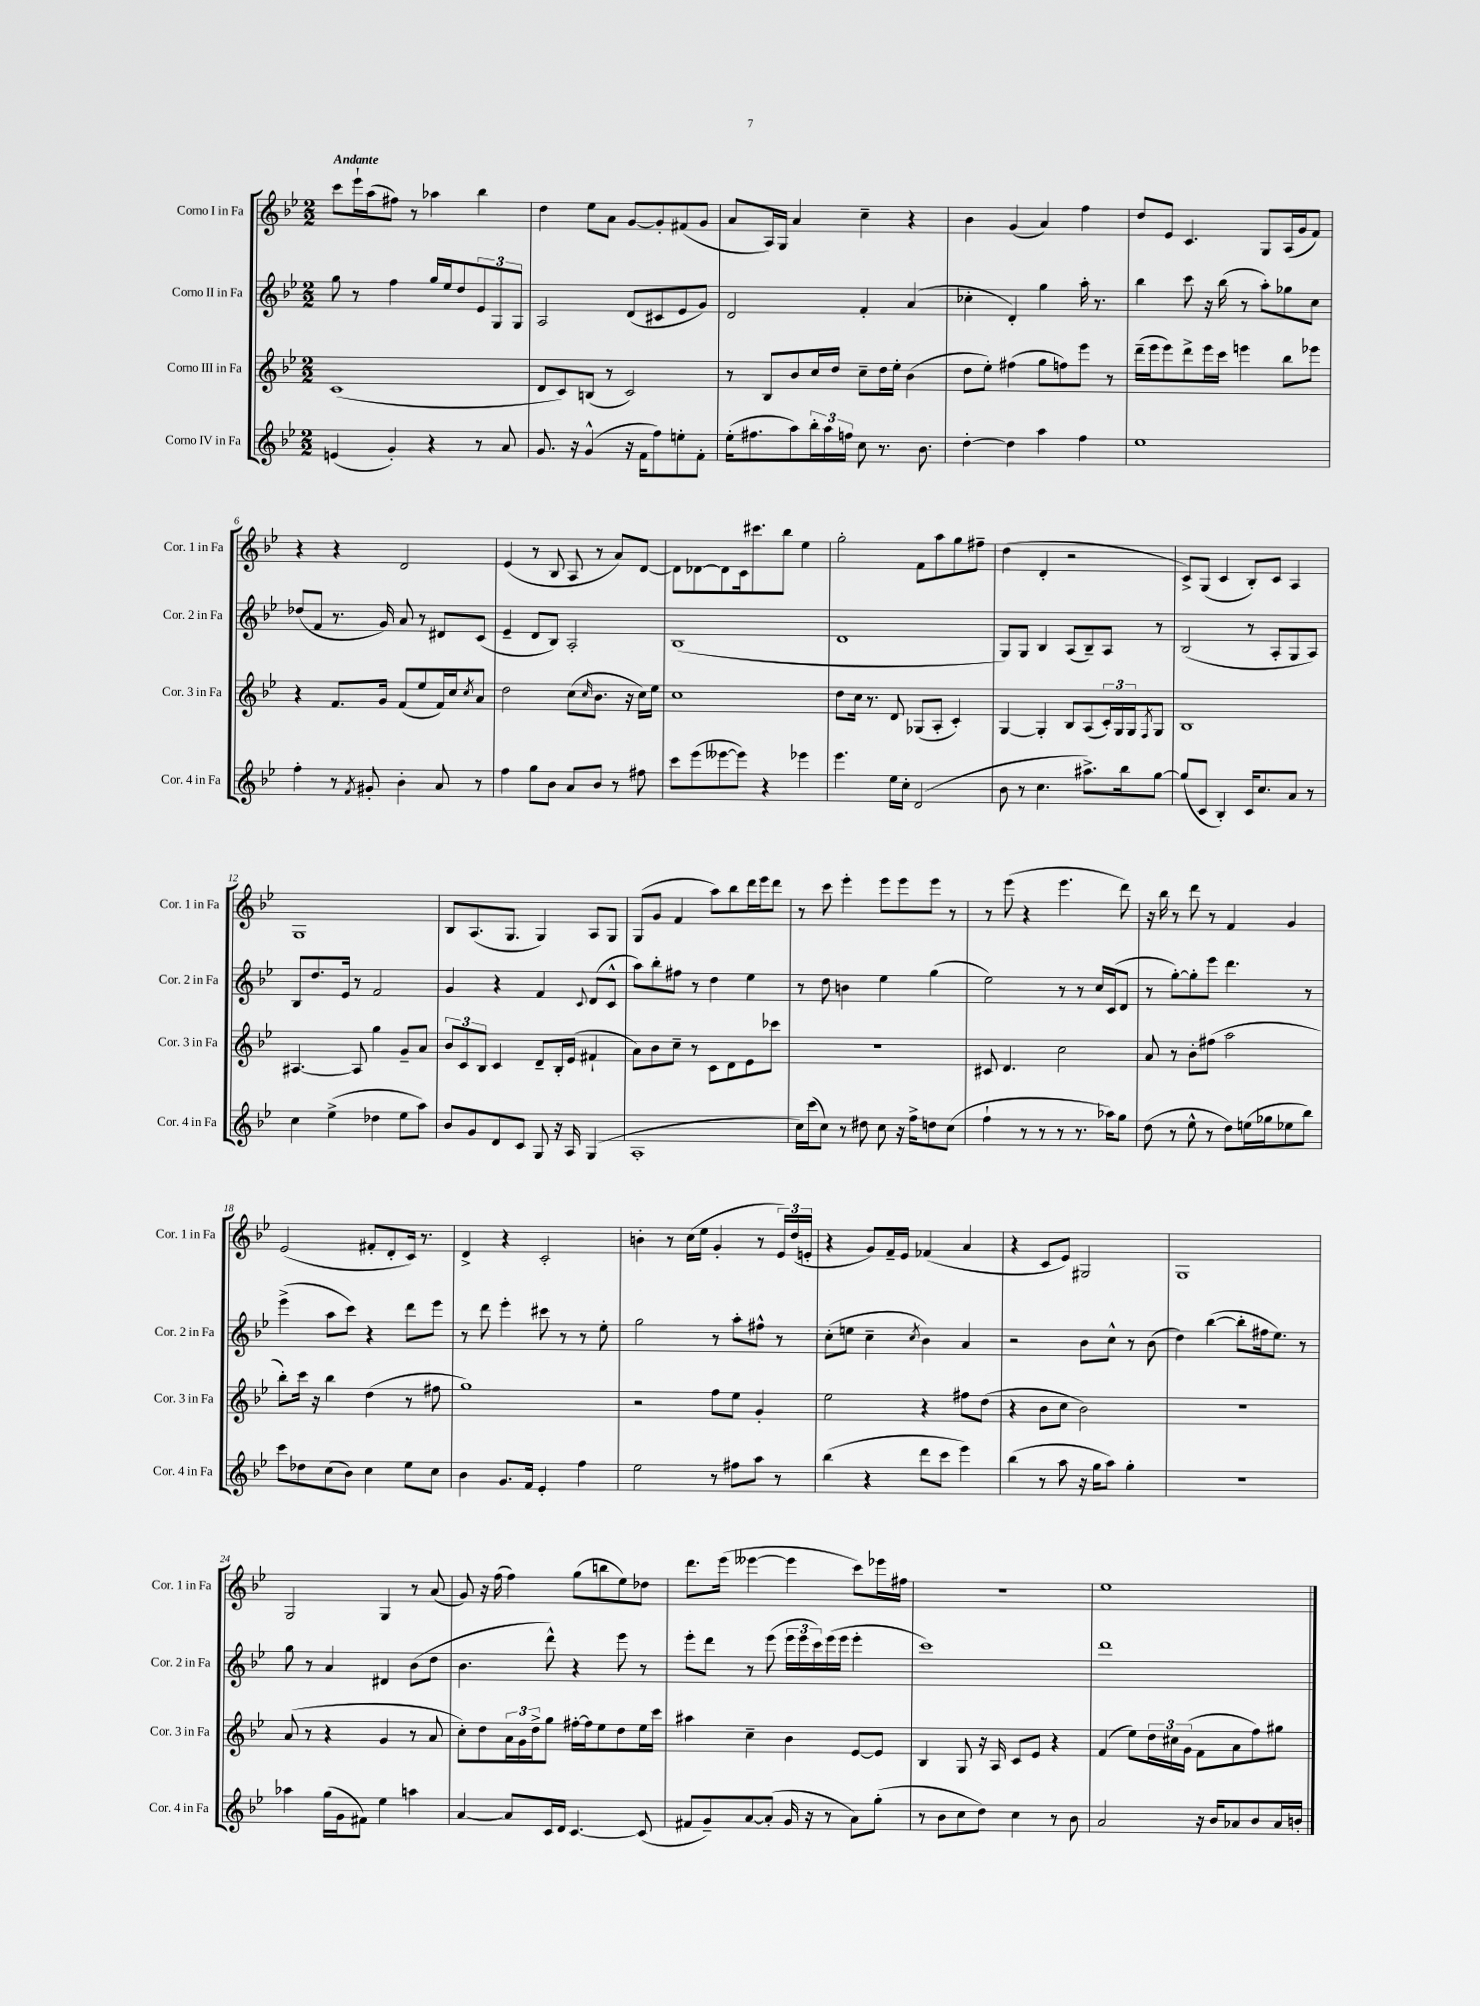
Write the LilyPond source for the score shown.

<<
\new StaffGroup <<
\new Staff = "s0" \with { instrumentName = "Corno I in Fa" shortInstrumentName = "Cor. 1 in Fa" } {
    \clef treble \key bes \major \numericTimeSignature \time 2/2 \tempo "Andante"
    c'''8 ees'''16-! a''16( fis''8) r8 aes''4 bes''4 |
    d''4 ees''8 a'8 g'8~ g'8-. fis'8( g'8 |
    a'8 a16) g16 a'4 c''4-- r4 |
    bes'4 g'4( a'4) f''4 |
    d''8 ees'8 c'4. g8 a16( g'16 f'8) |
    r4 r4 d'2 |
    ees'4( r8 bes8 a8 r8 a'8) d'8~ |
    d'8 des'8~ des'8 c'16 cis'''8. bes''8 ees''4 |
    g''2-. f'8 a''8 g''8 fis''8-- |
    d''4( d'4-. r2 |
    c'8->) g8( c'4 bes8-.) c'8 a4 |
    g1 |
    bes8 a8.( g8. g4) a8 g8 |
    g8( g'8 f'4 a''8) bes''8 d'''16 ees'''16 d'''8 |
    r8 c'''8 ees'''4-. ees'''8 ees'''8 ees'''8 r8 |
    r8 ees'''8( r4 ees'''4. d'''8) |
    r16 bes''16 r8 d'''8 r8 f'4 g'4 |
    ees'2( fis'8-. d'8-. c'16) r8. |
    d'4-> r4 c'2-. |
    b'4-. r8 c''16( ees''16 g'4-. r8 \tuplet 3/2 { ees'16) d''16( e'16-. } |
    r4 g'8) f'16-- ees'16 fes'4( a'4 |
    r4 c'8 ees'8) gis2 |
    g1 |
    g2 g4 r8 a'8( |
    g'8) r16 f''16( f''4) g''8( b''8 ees''8) des''8 |
    d'''8. ees'''16( eeses'''4~ eeses'''4 c'''8) ees'''16 fis''16 |
    r1 |
    ees''1 \bar "|." |
}
\new Staff = "s1" \with { instrumentName = "Corno II in Fa" shortInstrumentName = "Cor. 2 in Fa" } {
    \clef treble \key bes \major \numericTimeSignature \time 2/2
    g''8 r8 f''4 g''16 ees''16 d''8 \tuplet 3/2 { ees'8 g8 g8 } |
    a2 d'8( cis'8 ees'8 g'8) |
    d'2 f'4-. a'4( |
    ces''4-. d'4-.) g''4 a''16-. r8. |
    bes''4 c'''8 r16 bes''16( r8 a''8-.) ges''8 c''8 |
    des''8( f'8 r8. g'16) a'8 r8 dis'8 c'8( |
    ees'4-- d'8 bes8) a2-. |
    bes1( |
    d'1 |
    g8) g8 bes4 a8( bes8--) a8 r8 |
    bes2( r8 a8-. g8 a8) |
    bes8 d''8. ees'16 r8 f'2 |
    g'4 r4 f'4 \appoggiatura { c'8 } d'8( c'8-^ |
    a''8) bes''8-. fis''8 r8 d''4 ees''4 |
    r8 d''8 b'4 ees''4 g''4( |
    ees''2) r8 r8 c''16 c'16( d'8 |
    r8 g''8~-.) g''8-. ees'''8 d'''4. r8 |
    ees'''4->( a''8 c'''8) r4 d'''8 ees'''8 |
    r8 d'''8 ees'''4-. cis'''8 r8 r8 ees''8-. |
    g''2 r8 a''8-. fis''8-^ r8 |
    c''8-.( e''8 c''4-- \acciaccatura { c''8 } bes'4) a'4 |
    r2 bes'8 c''8-^ r8 bes'8( |
    d''4) bes''4~( bes''8-. fis''16 ees''8.) r8 |
    g''8 r8 a'4 dis'4 bes'8( d''8 |
    bes'4. d'''8-^) r4 ees'''8 r8 |
    ees'''8-. d'''8 r8 ees'''8( \tuplet 3/2 { ees'''16 ees'''16 c'''16) } ees'''16( ees'''16 ees'''4-. |
    c'''1) |
    d'''1 \bar "|." |
}
\new Staff = "s2" \with { instrumentName = "Corno III in Fa" shortInstrumentName = "Cor. 3 in Fa" } {
    \clef treble \key bes \major \numericTimeSignature \time 2/2
    c'1( |
    d'8 c'8) b8( r8 c'2) |
    r8 bes8 bes'8 c''16 d''16 c''8-- d''16 ees''16-. bes'4( |
    d''8 ees''8-.) fis''4( g''8 f''8) ees'''8 r8 |
    d'''16--( ees'''16 ees'''8) d'''8-> ees'''16 c'''16 e'''4 bes''8 ees'''8 |
    r4 f'8. g'16 f'8( ees''8 f'16) c''16 \acciaccatura { c''8 } a'8 |
    d''2 c''8( \grace { c''16 } bes'8. r16 c''16) ees''16 |
    c''1 |
    d''8 c''16 r8. d'8 ges8( a8-. c'4-.) |
    g4~ g4-. bes8 a8( \tuplet 3/2 { c'16-.) g16 g16 } \acciaccatura { f8 } g8 |
    bes1 |
    ais4.~ ais8 g''4 g'8-- a'8 |
    \tuplet 3/2 { bes'8 c'8 bes8 } c'4 d'8-- bes16-. ees'16( fis'4-! |
    a'8) bes'8 c''8-- r8 c'8 d'8 ees'8 ces'''8 |
    R1 |
    cis'8 d'4. c''2 |
    a'8 r8 bes'8-. fis''8( a''2 |
    bes''8-.) c'''16 r16 bes''4 d''4( r8 fis''8 |
    g''1) |
    r2 f''8 ees''8 g'4-. |
    ees''2 r4 fis''8 d''8( |
    r4 bes'8 c''8 bes'2) |
    R1 |
    a'8( r8 r4 g'4 r8 a'8 |
    c''8-.) d''8 \tuplet 3/2 { a'16 g'16 d''16-> } g''8 fis''16~-. fis''16 ees''8 d''8 ees''16 c'''16 |
    ais''4 c''4-- bes'4 ees'8~ ees'8 |
    bes4 g8 r16 a16 c'8 ees'8 r4 |
    f'4( ees''8) \tuplet 3/2 { d''16 cis''16 g'16( } f'8 a'8 f''8) gis''8 \bar "|." |
}
\new Staff = "s3" \with { instrumentName = "Corno IV in Fa" shortInstrumentName = "Cor. 4 in Fa" } {
    \clef treble \key bes \major \numericTimeSignature \time 2/2
    e'4( g'4-.) r4 r8 a'8 |
    g'8. r16 g'4-^( r16 f'16 f''8) e''8-. f'8-. |
    ees''16-.( fis''8. a''8) \tuplet 3/2 { bes''16-. a''16 f''16 } c''8 r8. bes'8. |
    d''4~-. d''4 a''4 f''4 |
    ees''1 |
    f''4-. r8 \acciaccatura { f'8 } gis'8-. bes'4-. a'8 r8 |
    f''4 g''8 bes'8 a'8 bes'8 r8 fis''8 |
    c'''8 ees'''8( eeses'''8~ eeses'''8) r4 ees'''4 |
    ees'''4. ees''16 c''16-. d'2( |
    bes'8 r8 c''4. ais''8.->) bes''16 g''8~ |
    g''8( c'8 bes4-.) c'16 c''8. a'8 r8 |
    c''4 ees''4->( des''4 ees''8 a''8) |
    bes'8 g'8 d'8 c'8 g8 r16 a16 g4( |
    a1-. |
    c''16) c'''16( c''8) r8 dis''8 c''8 r16 f''16-> d''8 c''8( |
    f''4-! r8 r8 r8 r8. aes''16) g''8 |
    d''8( r8 ees''8-^ r8 d''8) e''16( ges''16 ees''8 bes''8) |
    c'''8 des''8 c''8( bes'8) c''4 ees''8 c''8 |
    bes'4 g'8. f'16 ees'4-. f''4 |
    ees''2 r8 fis''8 a''8 r8 |
    bes''4( r4 d'''8 c'''8 ees'''4) |
    bes''4( r8 a''8 r16 g''16 a''8) g''4-. |
    r1 |
    aes''4 g''16( g'16 fis'8) ees''4 a''4 |
    a'4~ a'8 c'16 d'16 c'4.~ c'8( |
    fis'8 g'8--) a'8~ a'8-.( g'16 r16 r8 a'8) g''8-.( |
    r8 bes'8 c''8 d''8) c''4 r8 bes'8 |
    a'2 r16 bes'16 aes'8 bes'8 aes'16 b'16-. \bar "|." |
}
>>
>>
